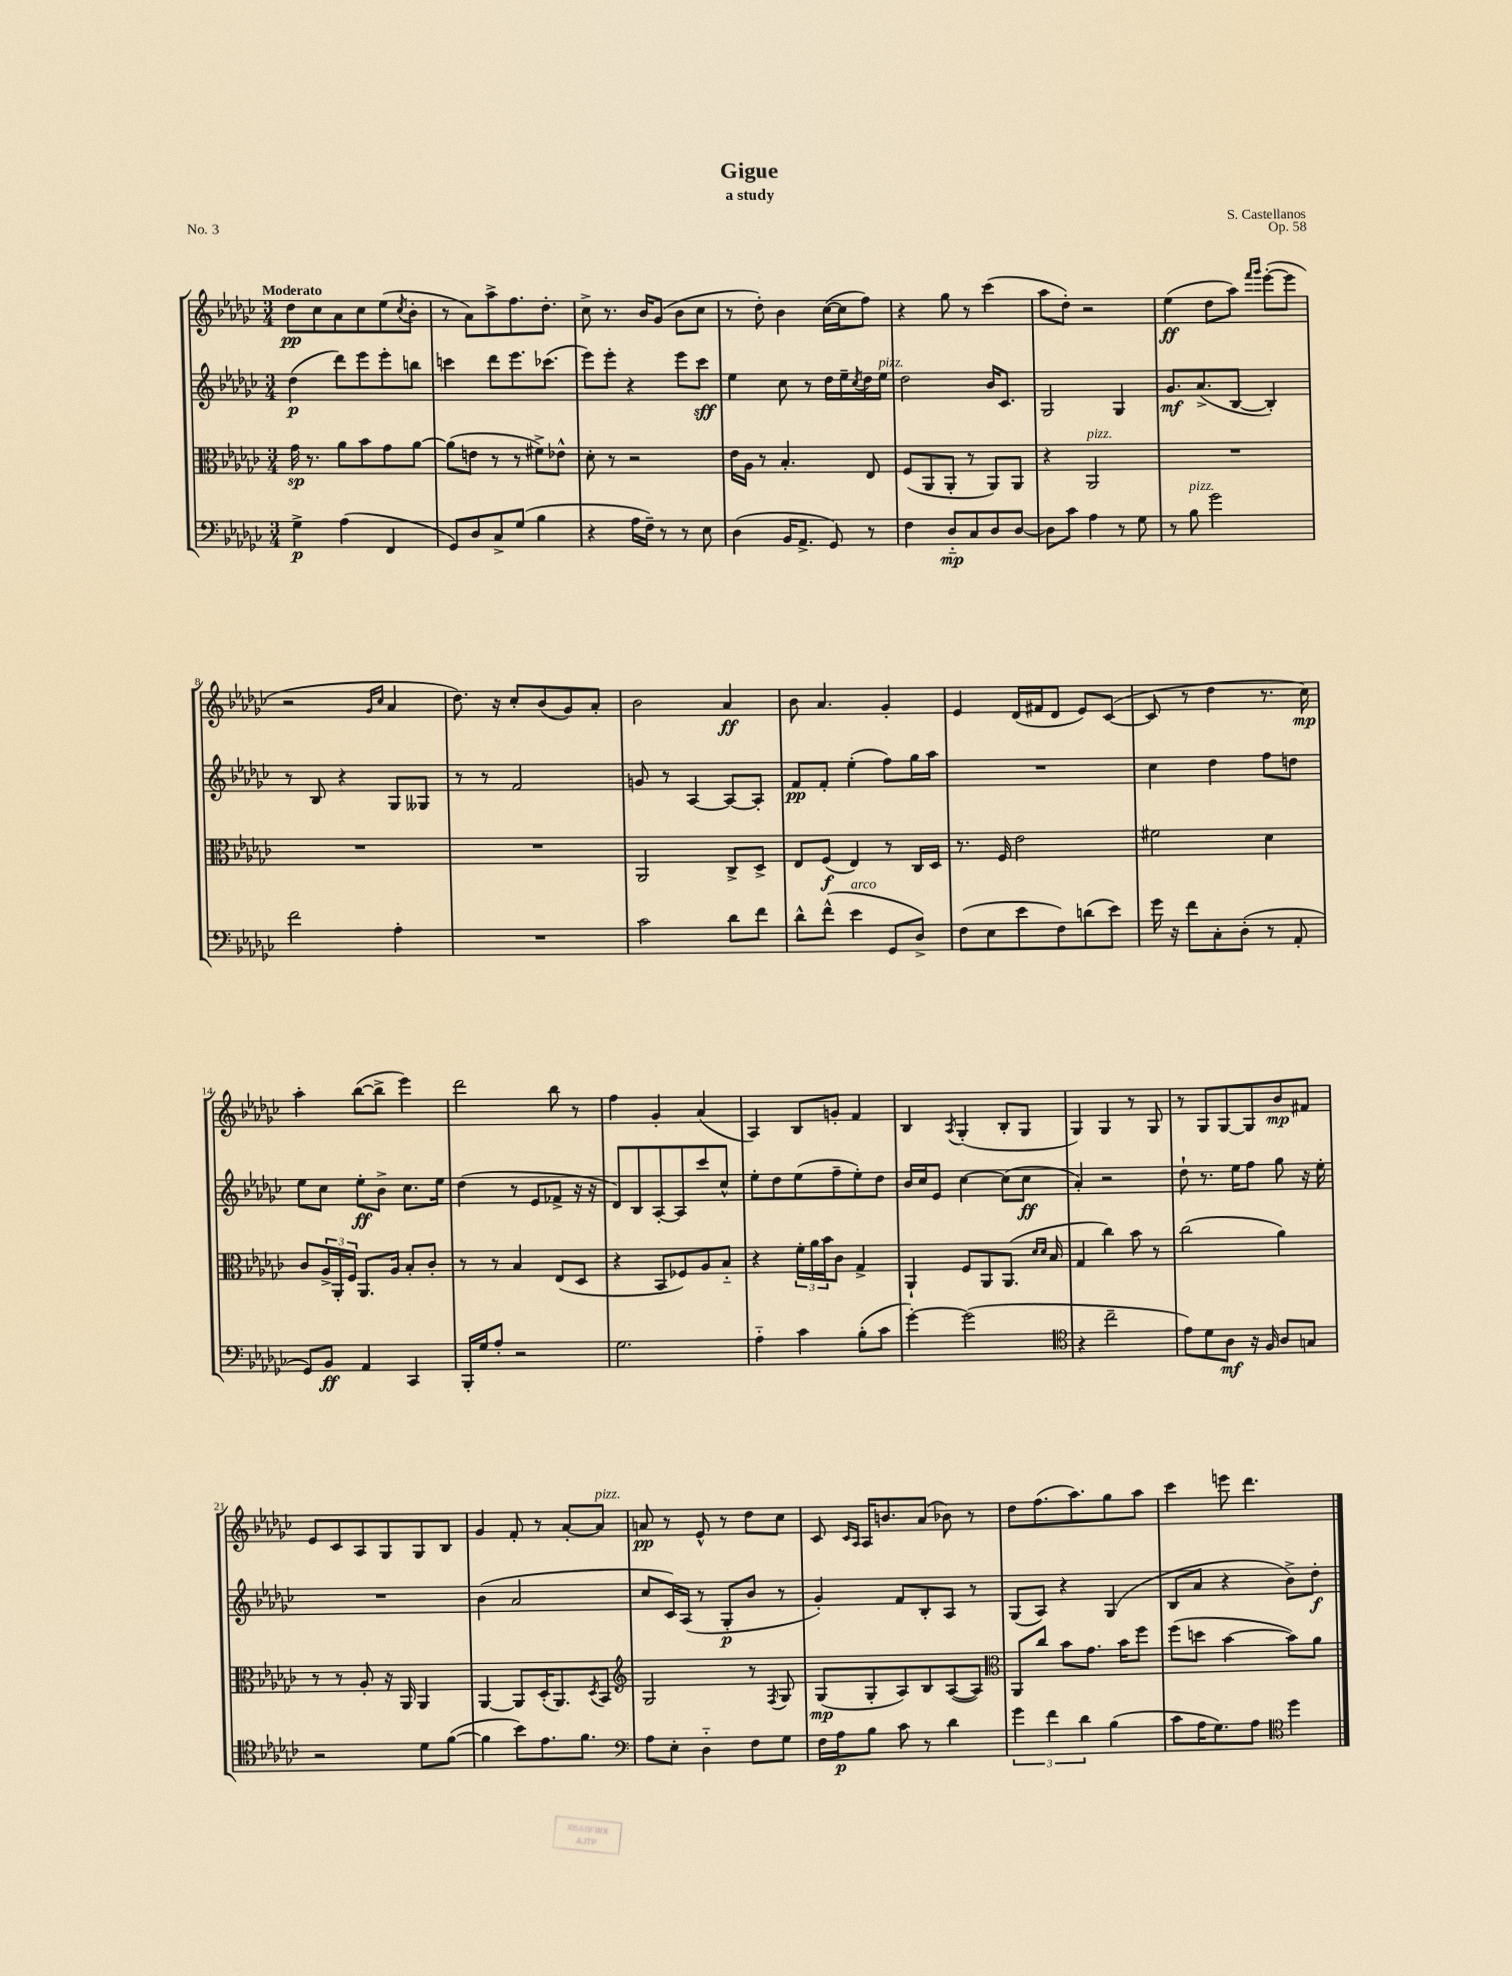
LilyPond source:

\header { title = "Gigue" composer = "S. Castellanos" subtitle = "a study" opus = "Op. 58" piece = "No. 3" }
<<
\new StaffGroup <<
\new Staff = "s0" {
    \clef treble \key ges \major \numericTimeSignature \time 3/4 \tempo "Moderato"
    des''8\pp ces''8 aes'8 ces''8 ees''8( \acciaccatura { ces''8 } bes'8-. |
    r8 aes'8) aes''8-> f''8. des''8.-. |
    ces''8-> r8. bes'16 ges'8( bes'8 ces''8 |
    r8 des''8-.) bes'4 ces''16~( ces''16 f''8) |
    r4 ges''8 r8 ces'''4( |
    aes''8 des''8-.) r2 |
    ees''4\ff( des''8 aes''8) \grace { f'''16 ges'''16 } ees'''8~-.( ees'''8 |
    r2 \grace { ges'16 ces''16 } aes'4 |
    des''8.) r16 ces''8-. bes'8( ges'8) aes'8-. |
    bes'2 aes'4\ff |
    bes'8 aes'4. ges'4-. |
    ees'4 des'16( fis'16 des'8 ees'8) ces'8~( |
    ces'8 r8 des''4 r8. ces''16\mp) |
    aes''4-. bes''8~( bes''8-> ees'''4) |
    des'''2 bes''8 r8 |
    f''4 ges'4-. aes'4( |
    aes4) bes8 g'8-. f'4 |
    bes4 \acciaccatura { aes8 } ges4-.( bes8-. ges8 |
    ges4) ges4 r8 ges8 |
    r8 ges8 ges8~ ges8 bes'8\mp fis'8 |
    ees'8 ces'8 aes8 ges8 ges8 bes8 |
    ges'4 f'8-. r8 aes'8~-. aes'8^\markup { \italic "pizz." } |
    a'8\pp r8 ees'8-^ r8 des''8 ces''8 |
    ces'8 \grace { ces'16 aes16 } aes16 b'8. aes'8( bes'8) r8 |
    des''8 f''8.( aes''8.) ges''8 aes''8 |
    ces'''4 e'''8 des'''4. \bar "|." |
}
\new Staff = "s1" {
    \clef treble \key ges \major \numericTimeSignature \time 3/4
    des''4\p( des'''8) ees'''8 ees'''8-. b''8 |
    c'''4 des'''8 ees'''8. ces'''8.( |
    ees'''8) ees'''8-. r4 ees'''8 ces'''8\sff |
    ees''4 ces''8 r8 des''16 ees''16-- \acciaccatura { ces''8 } des''16 ees''16^\markup { \italic "pizz." } |
    des''2 bes'16 ces'8. |
    ges2 ges4 |
    ges'8.\mf aes'8.->( bes8~ bes4-.) |
    r8 bes8 r4 ges8 geses8 |
    r8 r8 f'2 |
    g'8 r8 aes4~ aes8~ aes8-. |
    f'8\pp f'8-. ees''4-.( f''8) ges''16 aes''16 |
    R2. |
    ces''4 des''4 f''8 d''8 |
    ees''8 ces''8 ees''8-.\ff bes'8-> ces''8. ees''16 |
    des''4( r8 ees'8 fes'8-> r16 r16 |
    des'8) bes8 aes8~-. aes8 ces'''8 ces''8-^ |
    ees''8-. des''8 ees''8( f''8-- ees''8-.) des''8 |
    bes'16 ces''16 ees'8 ces''4~ ces''8( ces''8\ff |
    aes'4-.) r2 |
    des''8-! r8. ees''16 f''8 ges''8 r16 ees''16-. |
    R2. |
    bes'4( aes'2 |
    ces''8 ces'16) aes16( r8 ges8-.\p bes'8 r8 |
    ges'4-.) f'8 bes8-. aes8 r8 |
    ges8( aes8) r4 ges4( |
    bes8 aes'8 r4 bes'8->) des''8-.\f \bar "|." |
}
\new Staff = "s2" {
    \clef alto \key ges \major \numericTimeSignature \time 3/4
    ges'16\sp r8. aes'8 bes'8 ges'8 aes'8~ |
    aes'8( e'8 r8 r8 fis'8->) ees'8-^ |
    des'8-. r8 r2 |
    ees'16 aes16 r8 bes4.-. ees8 |
    f8( aes,8 aes,8-. r8 aes,8) aes,8 |
    r4 aes,2^\markup { \italic "pizz." } |
    R2. |
    R2. |
    R2. |
    aes,2 ces8-> des8-> |
    ees8 f8\f( ees4) r8 ces16 des16 |
    r8. f16 ees'2 |
    fis'2 des'4 |
    ces'8 \tuplet 3/2 { aes16-> aes,16-. f16 } aes,8. aes16 bes8-. ces'8-. |
    r8 r8 bes4 ees8( des8 |
    r4 bes,8 fes8) aes8 bes8-_ |
    r4 \tuplet 3/2 { f'16-. aes'16 bes'16 } ces'8 ges4-> |
    aes,4-! f8 aes,8 aes,8.( \grace { des'16 des'16 } bes16 |
    ges4 ces''4) bes'8 r8 |
    ces''2( aes'4) |
    r8 r8 aes8-. r16 aes,16 aes,4 |
    aes,4~ aes,8 des16-.( aes,8.) \acciaccatura { des8 } bes,8 |
    \clef treble ges2 r8 \acciaccatura { f8 } ges8 |
    ges8\mp( ges8-. aes8) bes8 aes8~( aes8) |
    \clef alto aes,8 ces''8 bes'8 ges'8. bes'16 f''8 |
    f''8( d''8 bes'4~ bes'8) aes'8 \bar "|." |
}
\new Staff = "s3" {
    \clef bass \key ges \major \numericTimeSignature \time 3/4
    ges4->\p aes4( f,4 |
    ges,8) des8 ces8-> ges8( bes4 |
    r4 aes16 f16--) r8 r8 ees8 |
    des4( bes,16 aes,8.-> ges,8) r8 |
    f4 des8-_\mp ces8 des8 des8~ |
    des8 ces'8 aes4 r8 ges8 |
    r8 bes8^\markup { \italic "pizz." } ges'2 |
    f'2 aes4-. |
    R2. |
    ces'2 des'8 f'8 |
    des'8-^ f'8-^( ees'4^\markup { \italic "arco" } ges,8 des8->) |
    f8( ees8 ees'8 f8) d'8( ees'8) |
    ges'16 r16 f'8 ces8-. des8-.( r8 aes,8-. |
    ges,8) bes,8\ff aes,4 ces,4 |
    bes,,16-. ges16 aes8-. r2 |
    ges2. |
    aes4-_ ces'4 bes8-.( ces'8 |
    ges'4~-.) ges'2( |
    \clef tenor r4 ces''2-- |
    ees'8) des'8 aes8\mf r16 f16 aes8 g8 |
    r2 des'8 f'8~( |
    f'4 bes'8) ees'8. f'8. |
    \clef bass aes8 ees8-. des4-_ f8 ges8 |
    f16 aes16\p bes8 ces'8 r8 des'4 |
    \tuplet 3/2 { ges'4 f'4 des'4 } bes4( |
    ces'8 aes16 ges8.) aes8 \clef tenor des''4 \bar "|." |
}
>>
>>
